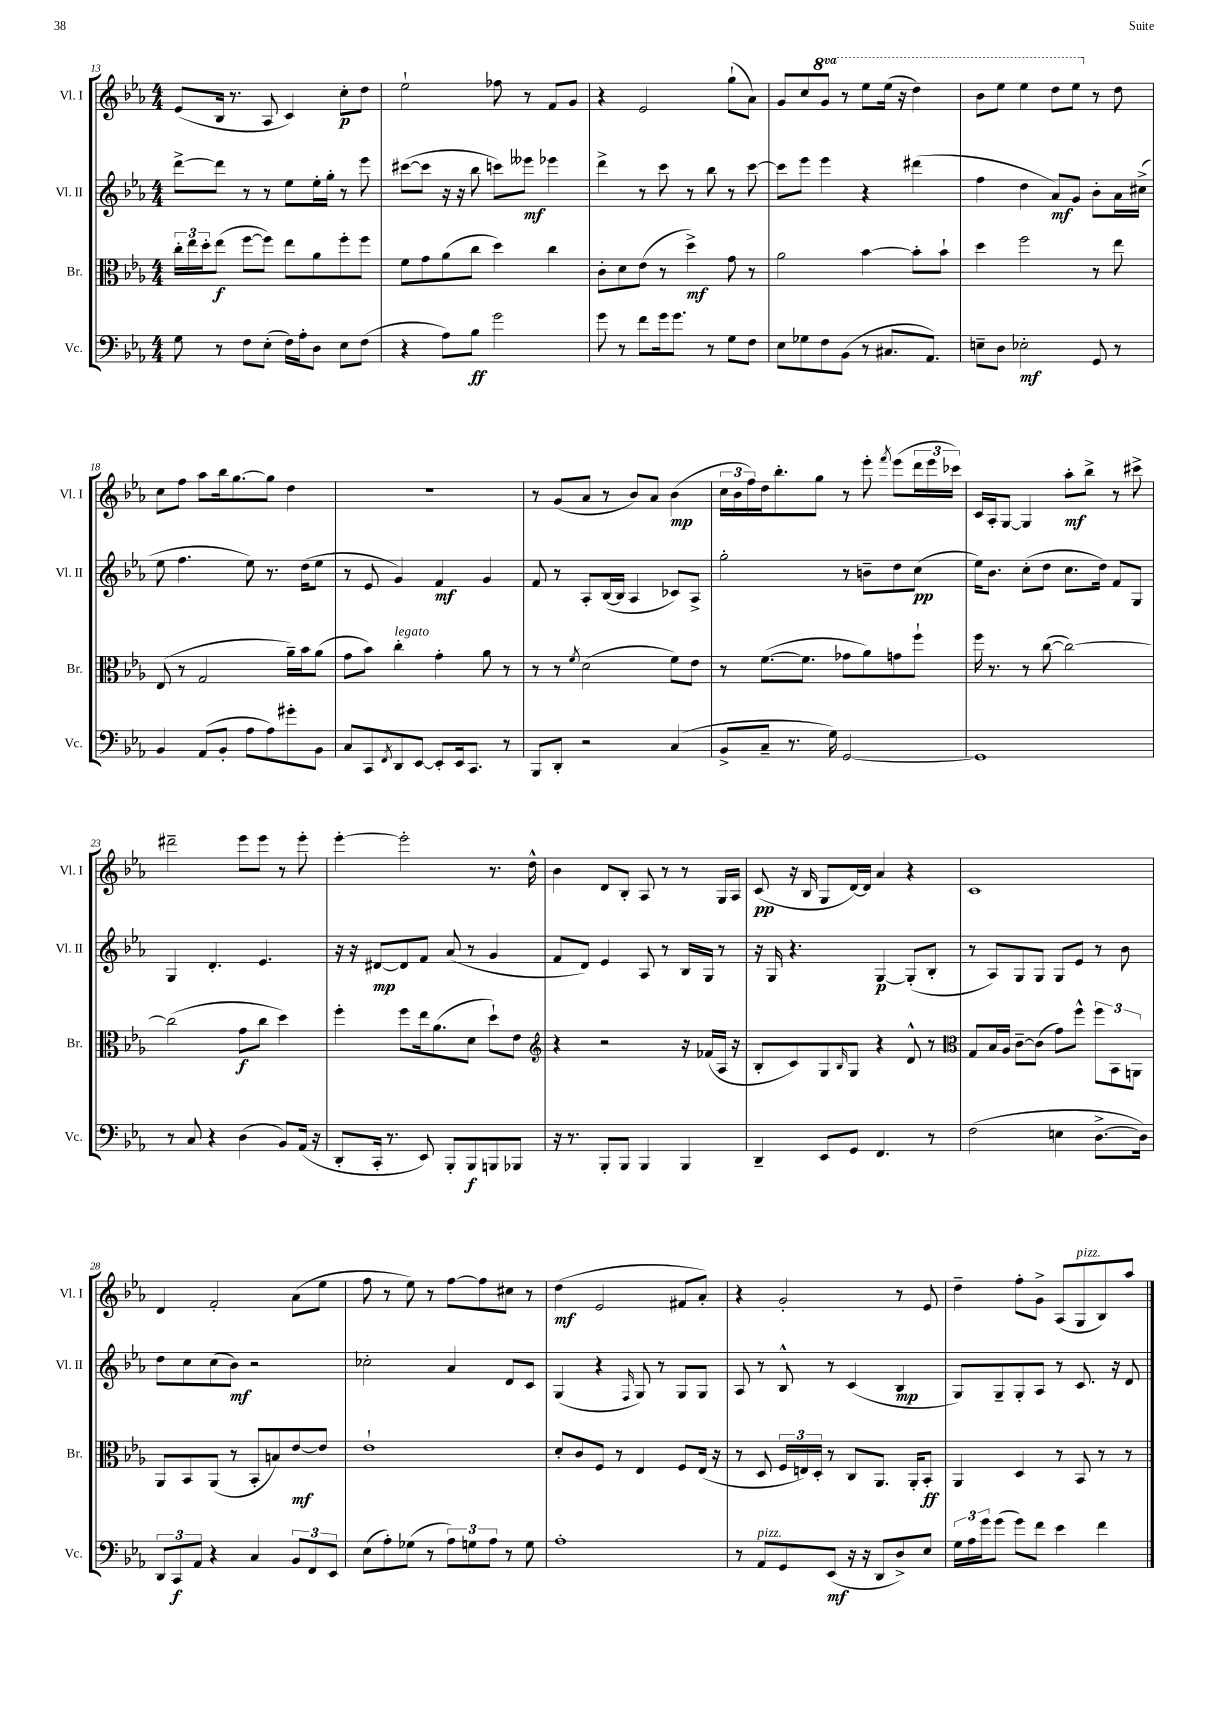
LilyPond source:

<<
\new StaffGroup <<
\new Staff = "s0" \with { instrumentName = "Vl. I" shortInstrumentName = "Vl. I" } {
    \clef treble \key ees \major \numericTimeSignature \time 4/4 \set Staff.ottavationMarkups = #ottavation-simple-ordinals
    ees'8( bes16 r8. aes8 c'4) c''8-.\p d''8 |
    ees''2-! fes''8 r8 f'8 g'8 |
    r4 ees'2 g''8-!( aes'8) |
    g'8 c''8 \ottava #1 g''8 r8 ees'''8 ees'''16( r16 d'''4) |
    bes''8 ees'''8 ees'''4 d'''8 ees'''8 \ottava #0 r8 d''8 |
    c''8 f''8 aes''8 bes''16 g''8.~ g''8 d''4 |
    R1 |
    r8 g'8( aes'8 r8 bes'8) aes'8 bes'4\mp( |
    \tuplet 3/2 { c''16 bes'16 f''16) } d''16 bes''8.-. g''8 r8 ees'''8-. \acciaccatura { f'''8 } ees'''8( \tuplet 3/2 { d'''16 ees'''16 ces'''16) } |
    c'16 aes16-. g8~ g4 aes''8-.\mf bes''8-> r8 cis'''8-> |
    dis'''2-- ees'''8 ees'''8 r8 ees'''8-. |
    ees'''4~-. ees'''2-. r8. d''16-^ |
    bes'4 d'8 bes8-. aes8 r8 r8 g16 aes16 |
    c'8\pp( r16 bes16 g8 d'16~) d'16 aes'4 r4 |
    c'1 |
    d'4 f'2-. aes'8( ees''8 |
    f''8 r8 ees''8) r8 f''8~ f''8 cis''8 r8 |
    d''4\mf( ees'2 fis'8 aes'8-.) |
    r4 g'2-. r8 ees'8 |
    d''4-- f''8-. g'8-> aes8( g8^\markup { \italic "pizz." } bes8) aes''8 \bar "|." |
}
\new Staff = "s1" \with { instrumentName = "Vl. II" shortInstrumentName = "Vl. II" } {
    \clef treble \key ees \major \numericTimeSignature \time 4/4
    d'''8~-> d'''8 r8 r8 ees''8 ees''16-. g''16-. r8 ees'''8 |
    cis'''8~( cis'''8 r16 r16 bes''8 c'''8) eeses'''8\mf ees'''4 |
    d'''4-> r8 c'''8 r8 bes''8 r8 c'''8~ |
    c'''8 ees'''8 ees'''4 r4 dis'''4( |
    f''4 d''4 aes'8\mf) g'8 bes'8-. aes'16 cis''16->( |
    ees''8 f''4. ees''8) r8. d''16( ees''8 |
    r8 ees'8 g'4) f'4\mf g'4 |
    f'8 r8 aes8-. bes16~( bes16 aes4 ces'8) aes8-> |
    g''2-. r8 b'8-- d''8 c''8\pp( |
    ees''16) bes'8. c''8-.( d''8 c''8. d''16) f'8 g8 |
    g4 d'4.-. ees'4. |
    r16 r16 dis'8~\mp dis'8 f'8 aes'8( r8 g'4 |
    f'8 d'8) ees'4 aes8 r8 bes16 g16 r8 |
    r16 g16 r4. g4~\p g8-.( bes8-. |
    r8 aes8) g8 g8 g8 ees'8 r8 bes'8 |
    d''8 c''8 c''8( bes'8\mf) r2 |
    ces''2-. aes'4 d'8 c'8 |
    g4( r4 \grace { f16 } g8) r8 g8 g8 |
    aes8 r8 bes8-^ r8 c'4( bes4\mp |
    g8) g8-- g8-. aes8 r8 c'8. r16 d'8 \bar "|." |
}
\new Staff = "s2" \with { instrumentName = "Br." shortInstrumentName = "Br." } {
    \clef alto \key ees \major \numericTimeSignature \time 4/4
    \tuplet 3/2 { c''16-. ees''16 d''16-. } ees''8\f( f''8~ f''8) ees''8 aes'8 f''8-. f''8 |
    f'8 g'8 aes'8( c''8 d''4) c''4 |
    c'8-. d'8 ees'8( r8 d''4->\mf) g'8 r8 |
    aes'2 bes'4~ bes'8-. bes'8-! |
    d''4 f''2 r8 ees''8 |
    ees8( r8 g2 aes'16--) bes'16 aes'8( |
    g'8 bes'8) c''4-.^\markup { \italic "legato" } g'4-. aes'8 r8 |
    r8 r8 \acciaccatura { f'8 } d'2( f'8) ees'8 |
    r8 f'8.~( f'8. ges'8 aes'8) g'8 f''8-! |
    f''16 r8. r8 c''8~( c''2~) |
    c''2( g'8\f c''8 d''4) |
    f''4-. f''8 ees''16 aes'8.( d'8 d''8-!) ees'8 |
    \clef treble r4 r2 r16 fes'16( aes16 r16 |
    bes8-. c'8) g8 \grace { bes16 } g8 r4 d'8-^ r8 |
    \clef alto g8 bes16 aes16 c'8~-- c'8( g'8) f''8-^ \tuplet 3/2 { f''8 bes,8 a,8 } |
    aes,8 bes,8 aes,8( r8 bes,8-. b8) ees'8~\mf ees'8 |
    ees'1-! |
    d'8-. c'8 f8 r8 ees4 f8 ees16( r16 |
    r8 d8 \tuplet 3/2 { f16 e16) d16-. } r8 c8 aes,8. aes,16-. bes,8-.\ff |
    aes,4 d4 r8 bes,8 r8 r8 \bar "|." |
}
\new Staff = "s3" \with { instrumentName = "Vc." shortInstrumentName = "Vc." } {
    \clef bass \key ees \major \numericTimeSignature \time 4/4
    g8 r8 f8 ees8-.( f16) aes16-. d8 ees8 f8( |
    r4 aes8) bes8\ff g'2 |
    g'8 r8 f'8 g'16 g'8. r8 g8 f8 |
    ees8 ges8 f8 bes,8( r8 cis8. aes,8.) |
    e8-- d8 ees2-.\mf g,8 r8 |
    bes,4 aes,8( bes,8-. aes8 aes8) gis'8-. bes,8 |
    c8 c,8 \acciaccatura { f,8 } d,8 ees,8~ ees,8-. ees,16 c,8. r8 |
    bes,,8 d,8-. r2 c4( |
    bes,8-> c8-- r8. g16) g,2~ |
    g,1 |
    r8 c8 r4 d4( bes,8) aes,16( r16 |
    d,8-. c,16-. r8. ees,8) bes,,8-. bes,,8\f b,,8 bes,,8 |
    r16 r8. bes,,8-. bes,,8 bes,,4 bes,,4 |
    d,4-- ees,8 g,8 f,4. r8 |
    f2( e4 d8.~-> d16) |
    \tuplet 3/2 { d,8 c,8\f aes,8 } r4 c4 \tuplet 3/2 { bes,8 f,8 ees,8 } |
    ees8( aes8-.) ges8( r8 \tuplet 3/2 { aes8) g8 aes8 } r8 g8 |
    aes1-. |
    r8 aes,8^\markup { \italic "pizz." } g,8 ees,8\mf( r16 r16 d,8 d8->) ees8 |
    \tuplet 3/2 { g16 aes16 g'16 } g'8( g'8) f'8 ees'4 f'4 \bar "|." |
}
>>
>>
\layout { \context { \Score currentBarNumber = #13 } }
